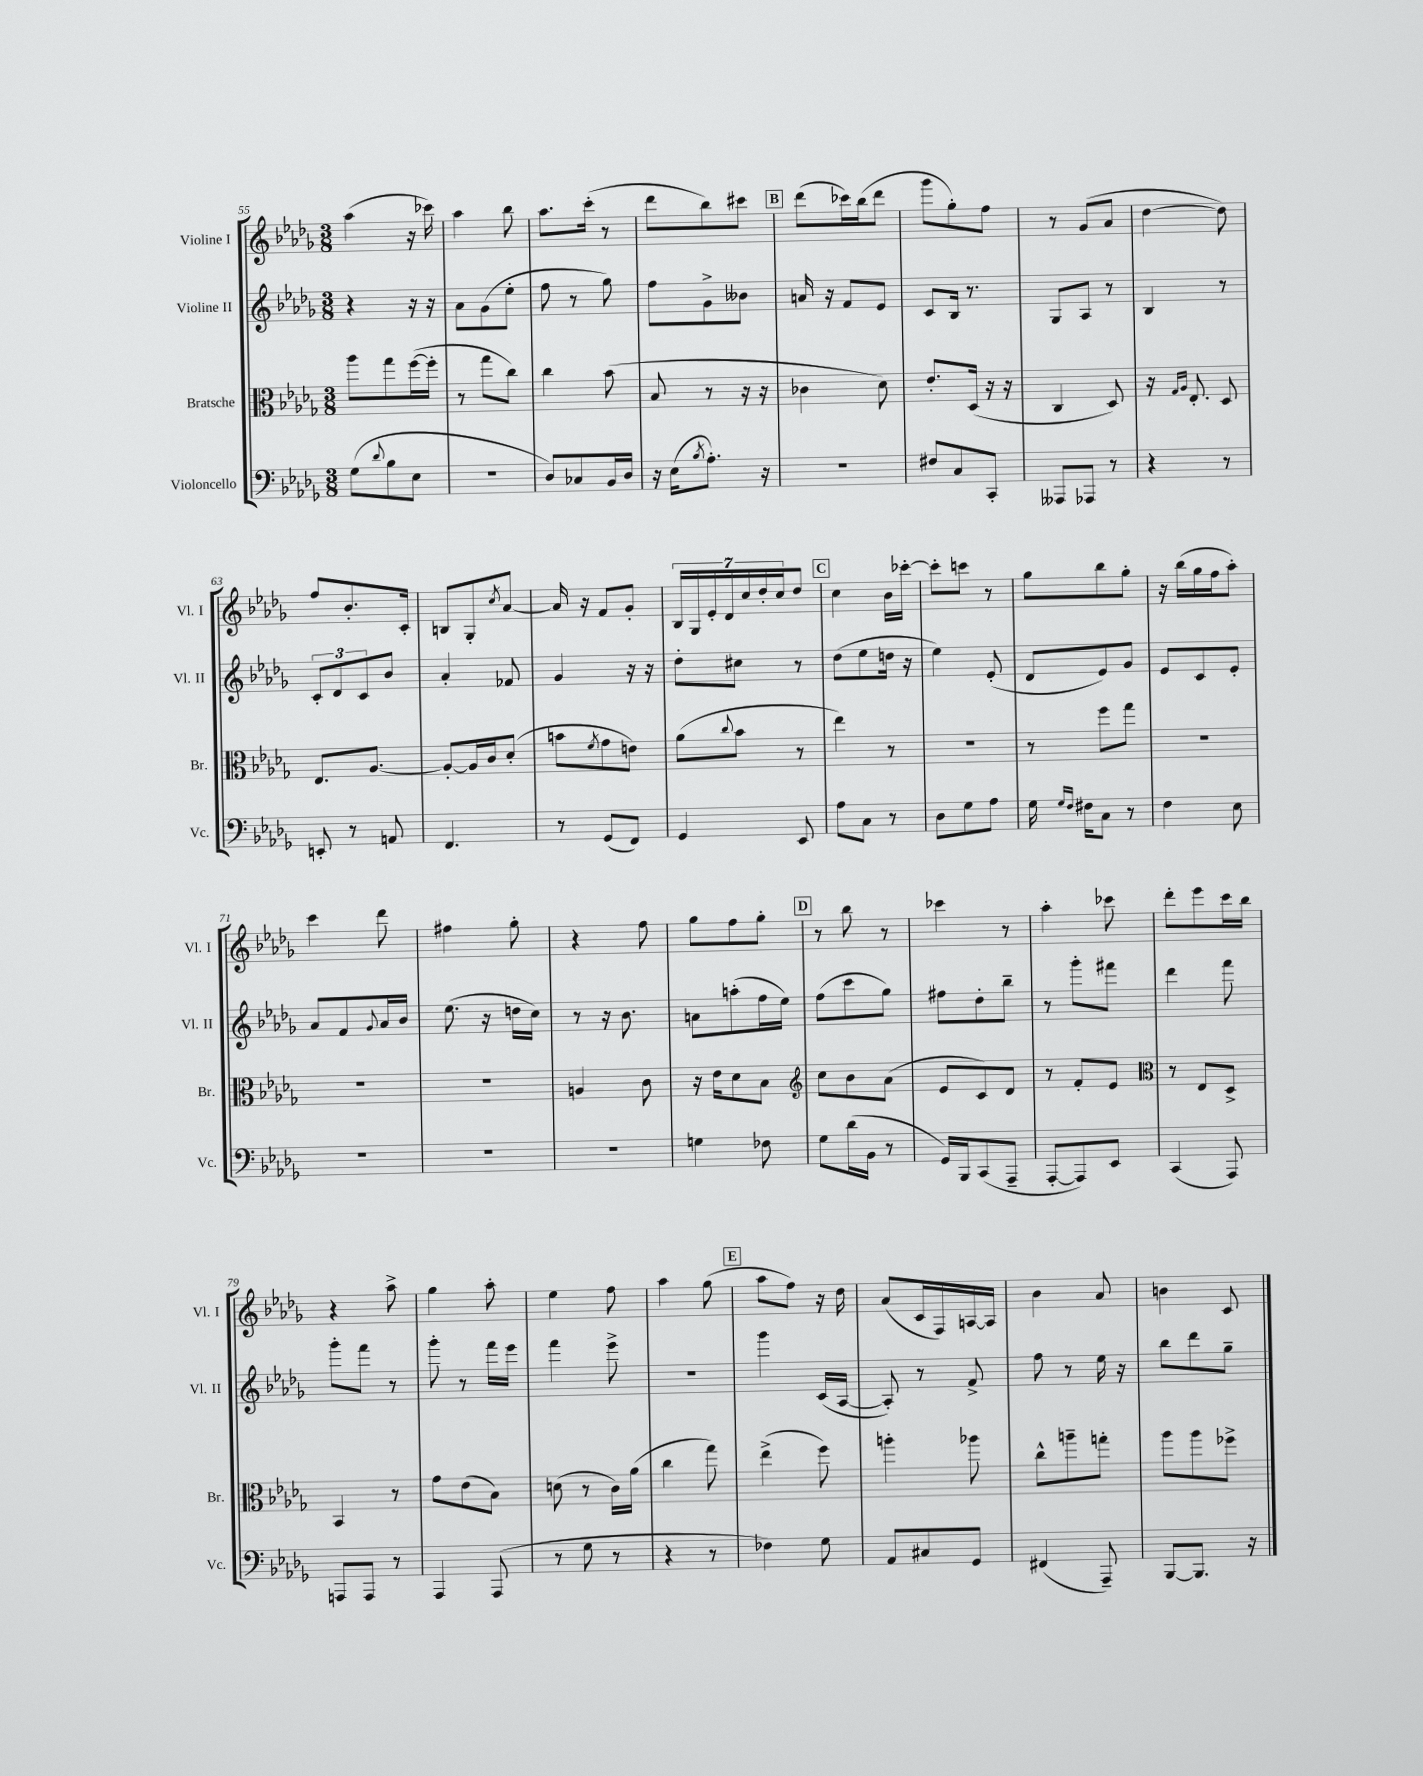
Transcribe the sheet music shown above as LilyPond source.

<<
\new StaffGroup <<
\new Staff = "s0" \with { instrumentName = "Violine I" shortInstrumentName = "Vl. I" } {
    \clef treble \key des \major \numericTimeSignature \time 3/8
    aes''4( r16 ces'''16) |
    aes''4 bes''8 |
    aes''8. c'''16-.( r8 |
    des'''8 bes''8) cis'''8 |
    \mark \markup { \box "B" } des'''8( ces'''16) bes''16( des'''8 |
    ges'''8 ges''8-.) f''8 |
    r8 ges'8( aes'8 |
    des''4~ des''8) |
    f''8 bes'8.-. c'16-. |
    b8 ges8-. \acciaccatura { c''8 } aes'8~ |
    aes'16 r16 f'8 ges'8-. |
    \tuplet 7/4 { bes16 ges16 ees'16-. des'16 c''16 des''16-. c''16 } des''8 |
    \mark \markup { \box "C" } c''4 bes'16 ces'''16~-. |
    ces'''8-. c'''8 r8 |
    ges''8 bes''8 ges''8-. |
    r16 bes''16( ges''16 f''16 aes''8-.) |
    c'''4 des'''8 |
    fis''4 ges''8-. |
    r4 f''8 |
    ges''8 f''8 ges''8-. |
    \mark \markup { \box "D" } r8 bes''8 r8 |
    ces'''4 r8 |
    aes''4-. ces'''8 |
    des'''8-. ees'''8 c'''16 bes''16 |
    r4 aes''8-> |
    ges''4 aes''8-. |
    ees''4 f''8 |
    aes''4 ges''8( |
    \mark \markup { \box "E" } aes''8 f''8) r16 des''16 |
    aes'8( c'16 f16) a16~ a16 |
    bes'4 aes'8 |
    b'4 c'8 \bar "|." |
}
\new Staff = "s1" \with { instrumentName = "Violine II" shortInstrumentName = "Vl. II" } {
    \clef treble \key des \major \numericTimeSignature \time 3/8
    r4 r16 r16 |
    aes'8 ges'8( ees''8-. |
    f''8 r8 ges''8) |
    f''8 ges'8-> beses'8 |
    \mark \markup { \box "B" } a'16 r16 f'8 ees'8 |
    c'8 bes16 r8. |
    ges8 aes8 r8 |
    bes4 r8 |
    \tuplet 3/2 { c'8-. des'8 c'8 } bes'8 |
    aes'4-. fes'8 |
    ges'4 r16 r16 |
    des''8-. cis''8 r8 |
    \mark \markup { \box "C" } des''8( ees''8 d''16 r16 |
    ees''4) ees'8-.( |
    des'8 ees'8) ges'8 |
    ees'8 c'8 ees'8-. |
    aes'8 f'8 \appoggiatura { ges'8 } aes'16 bes'16 |
    ees''8.( r16 d''16 c''16) |
    r8 r16 bes'8. |
    a'8 a''8-.( f''16 ees''16) |
    \mark \markup { \box "D" } f''8( c'''8 ges''8) |
    fis''8 des''8-. bes''8-- |
    r8 ges'''8-. fis'''8 |
    des'''4 f'''8 |
    ges'''8-. f'''8 r8 |
    ges'''8-. r8 f'''16 ees'''16 |
    f'''4 ees'''8-> |
    R4. |
    \mark \markup { \box "E" } ges'''4 c'16( aes16~ |
    aes8-.) r8 f'8-> |
    f''8 r8 ees''16 r16 |
    bes''8 des'''8 ges''8-- \bar "|." |
}
\new Staff = "s2" \with { instrumentName = "Bratsche" shortInstrumentName = "Br." } {
    \clef alto \key des \major \numericTimeSignature \time 3/8
    aes''8 ges''8 f''16~( f''16-. |
    r8 ges''8 c''8) |
    c''4 bes'8( |
    bes8 r8 r16 r16 |
    \mark \markup { \box "B" } ces'4 des'8) |
    ees'8.-. des16( r16 r16 |
    c4 des8) |
    r16 \grace { ges16 aes16 } ees8.-. des8 |
    ees8. aes8.~ |
    aes8~-. aes16 c'16 des'8-.( |
    b'8 \acciaccatura { f'8 } ges'8 e'8) |
    aes'8( \appoggiatura { c''8 } bes'8 r8 |
    \mark \markup { \box "C" } ees''4) r8 |
    R4. |
    r8 f''8 ges''8 |
    R4. |
    R4. |
    R4. |
    a4 c'8 |
    r16 ees'16 des'8 bes8 |
    \mark \markup { \box "D" } \clef treble c''8 bes'8 aes'8( |
    ees'8 c'8) des'8 |
    r8 f'8-. ees'8 |
    \clef alto r8 ees8 des8-> |
    bes,4 r8 |
    ges'8 ees'8( bes8) |
    d'8( r8 c'16) aes'16( |
    c''4 ges''8) |
    \mark \markup { \box "E" } ees''4->( f''8) |
    a''4-. aes''8 |
    c''8-^ a''8-- g''8-. |
    aes''8 aes''8 fes''8-> \bar "|." |
}
\new Staff = "s3" \with { instrumentName = "Violoncello" shortInstrumentName = "Vc." } {
    \clef bass \key des \major \numericTimeSignature \time 3/8
    ges8( \appoggiatura { des'8 } bes8 ees8 |
    R4. |
    des8) ces8 bes,16 des16 |
    r16 ees16( \acciaccatura { bes8 } aes8.-.) r16 |
    \mark \markup { \box "B" } r4. |
    fis8 c8 c,8-. |
    aeses,,8 aes,,8 r8 |
    r4 r8 |
    e,8-. r8 a,8 |
    f,4. |
    r8 ges,8( f,8) |
    ges,4 ees,8 |
    \mark \markup { \box "C" } aes8 c8 r8 |
    des8 ges8 aes8 |
    ges16 \grace { ges16 f16 } fis16 c8 r8 |
    f4 ees8 |
    R4. |
    R4. |
    R4. |
    g4 fes8 |
    \mark \markup { \box "D" } ges8 des'16( bes,16 r8 |
    ges,16) bes,,16 c,8( aes,,8-- |
    aes,,8~-. aes,,8) ees,8 |
    c,4( aes,,8) |
    a,,8 a,,8 r8 |
    aes,,4 aes,,8( |
    r8 ges8 r8 |
    r4 r8 |
    \mark \markup { \box "E" } fes4) ges8 |
    aes,8 cis8 ges,8 |
    fis,4( aes,,8--) |
    bes,,8~ bes,,8. r16 \bar "|." |
}
>>
>>
\layout { \context { \Score currentBarNumber = #55 } }
